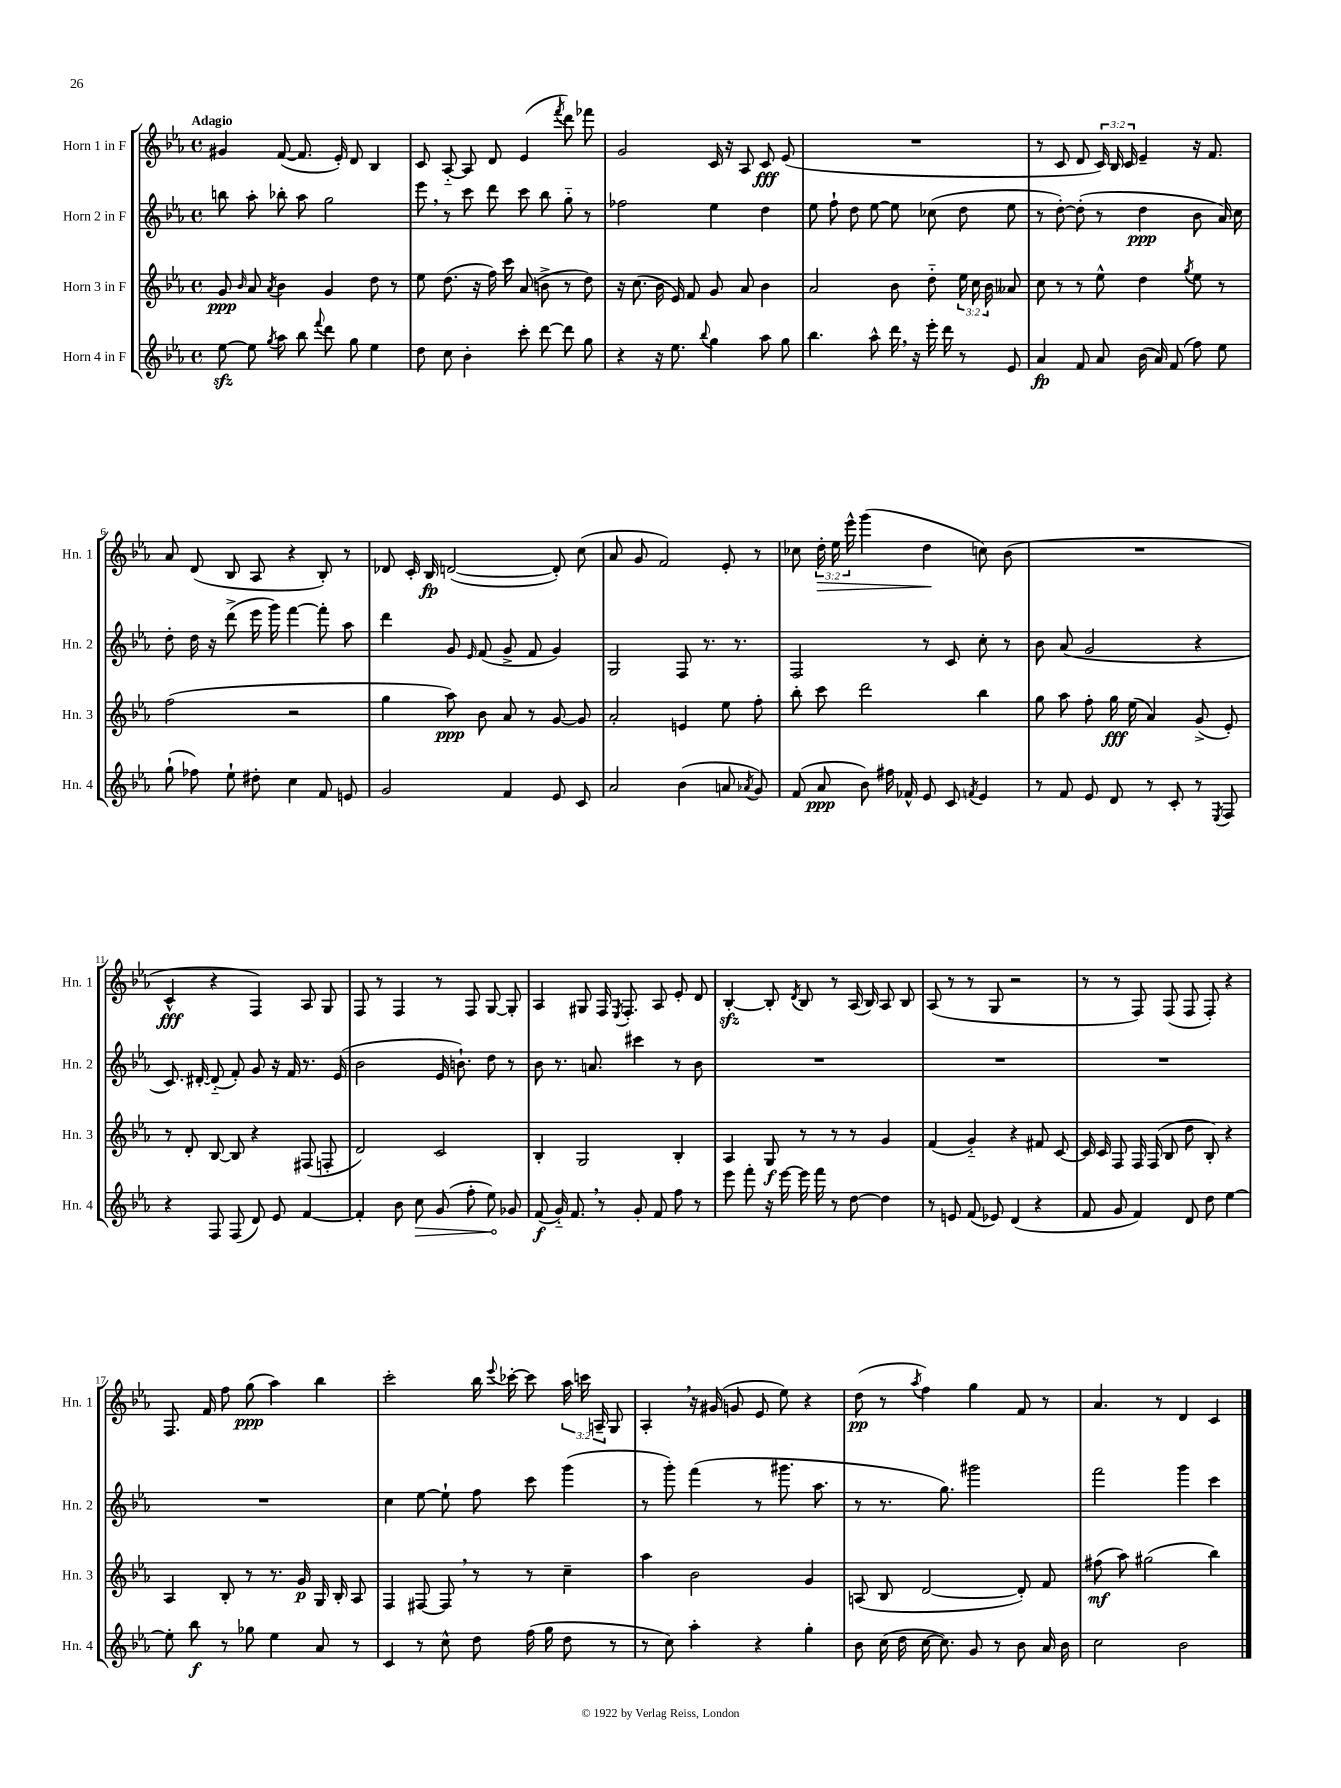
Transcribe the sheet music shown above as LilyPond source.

<<
\new StaffGroup <<
\new Staff = "s0" \with { instrumentName = "Horn 1 in F" shortInstrumentName = "Hn. 1" } {
    \clef treble \key ees \major \defaultTimeSignature \time 4/4 \override Staff.TupletNumber.text = #tuplet-number::calc-fraction-text \tempo "Adagio"
    \autoBeamOff gis'4 f'8~( f'8. ees'16-.) d'8 bes4 |
    c'8 aes8~-_ aes8 d'8 ees'4( \acciaccatura { f'''8 } d'''8) fes'''8 |
    g'2 c'16 r16 aes8 c'8\fff ees'8( |
    R1 |
    r8 c'8 d'8 \tuplet 3/2 { c'16) bes16 c'16 } ees'4-- r16 f'8. |
    aes'8 d'8( bes8 aes8 r4 bes8-.) r8 |
    des'8 c'16-. bes16\fp d'2~( d'8-.) c''8( |
    aes'8 g'8 f'2) ees'8-. r8 |
    ces''8 \tuplet 3/2 { d''16-.\> ees''16 ees'''16-^ } g'''4( d''4\! c''8) bes'8( |
    R1 |
    c'4-^\fff r4 f4) aes8 g8 |
    f8 r8 f4 r8 f8 g8~ g8-. |
    aes4 gis8 f16 \acciaccatura { ees8 } f8.-. aes8 ees'8-. d'8 |
    bes4~-.\sfz bes8-. \acciaccatura { d'8 } bes8 r8 aes16( bes16) aes8 bes8 |
    aes8( r8 r8 g8 r2 |
    r8 r8 f8) f8( f8 f8-.) r4 |
    f8. f'16 f''8 g''8\ppp( aes''4) bes''4 |
    c'''2-. bes''16 \appoggiatura { ees'''8 } ces'''16~-. ces'''8 \tuplet 3/2 { aes''16 c'''16 a16-- } g8 |
    aes4-. \breathe r16 gis'16( g'8 ees'8 ees''8) r4 |
    d''8\pp( r8 \acciaccatura { aes''8 } f''4) g''4 f'8 r8 |
    aes'4. r8 d'4 c'4 \bar "|." |
}
\new Staff = "s1" \with { instrumentName = "Horn 2 in F" shortInstrumentName = "Hn. 2" } {
    \clef treble \key ees \major \defaultTimeSignature \time 4/4
    \autoBeamOff b''8 aes''8-. bes''8-. aes''8 g''2 |
    ees'''8 \breathe r8 c'''8 d'''8 c'''8 bes''8 g''8-_ r8 |
    fes''2 ees''4 d''4 |
    ees''8 f''8-! d''8 ees''8~ ees''8 ces''8( d''8 ees''8 |
    r8 d''8~-.) d''8-.( r8 d''4\ppp bes'8 aes'16) c''16 |
    d''8-. d''16 r16 d'''8->( ees'''16 g'''16) f'''4~ f'''8-. aes''8 |
    d'''4 g'8 \grace { ees'16 } f'8( g'8-> f'8 g'4) |
    g2 f8 r8. r8. |
    f2 r8 c'8 c''8-. r8 |
    bes'8 aes'8( g'2 r4 |
    c'8.) dis'16~-. dis'8-_( f'8-.) g'8 r16 f'16 r8. ees'16( |
    bes'2 ees'16 b'8.-!) d''8 r8 |
    bes'8 r8. a'8. cis'''4 r8 bes'8 |
    R1 |
    R1 |
    R1 |
    R1 |
    c''4 ees''8~ ees''8-! f''8 c'''8 g'''4( |
    r8 g'''8-.) f'''4( r8 gis'''8. aes''8. |
    r8 r8. g''8.) gis'''2 |
    f'''2 g'''4 c'''4 \bar "|." |
}
\new Staff = "s2" \with { instrumentName = "Horn 3 in F" shortInstrumentName = "Hn. 3" } {
    \clef treble \key ees \major \defaultTimeSignature \time 4/4 \override Staff.TupletNumber.text = #tuplet-number::calc-fraction-text
    \autoBeamOff g'8\ppp \grace { bes'16 } aes'8 \acciaccatura { aes'8 } bes'4 g'4 d''8 r8 |
    ees''8 d''8.( r16 f''16) c'''16 aes'8( b'8-> r8 d''8) |
    r16 c''8.( bes'16 ees'16) f'8 g'8 aes'8 bes'4 |
    aes'2 bes'8 d''8-_ \tuplet 3/2 { ees''16 c''16 bes'16 } aeses'8 |
    c''8 r8 r8 ees''8-^ d''4 \acciaccatura { g''8 } ees''8 r8 |
    f''2( r2 |
    g''4 aes''8\ppp) bes'8 aes'8 r8 g'8~ g'8 |
    aes'2-. e'4 ees''8 f''8-. |
    bes''8-. c'''8 d'''2 bes''4 |
    g''8 aes''8 f''8-. g''16\fff ees''16( aes'4) g'8->( ees'8-.) |
    r8 d'8-. bes8~ bes8 r4 fis8( f8-. |
    d'2) c'2 |
    bes4-. g2 bes4-. |
    aes4 g8\f r8 r8 r8 g'4 |
    f'4( g'4-_) r4 fis'8 c'8~ |
    c'16 c'16 f8 f16 f16( bes8 d''8 bes8-.) r4 |
    aes4 bes8-. r8 r8. g'16\p g16 bes16-. aes8 |
    f4 fis8~ fis8 \breathe r8 r8 c''4-- |
    aes''4 bes'2 g'4 |
    a8( bes8 d'2~ d'8-.) f'8 |
    fis''8\mf( aes''8) gis''2( bes''4) \bar "|." |
}
\new Staff = "s3" \with { instrumentName = "Horn 4 in F" shortInstrumentName = "Hn. 4" } {
    \clef treble \key ees \major \defaultTimeSignature \time 4/4
    \autoBeamOff ees''8~\sfz ees''8 \acciaccatura { g''8 } aes''8 bes''8 \appoggiatura { f'''8 } d'''8 g''8 ees''4 |
    d''8 c''8 bes'4-. c'''8-. d'''8~ d'''8 g''8 |
    r4 r16 ees''8. \appoggiatura { bes''8 } g''4 aes''8 g''8 |
    bes''4. aes''8-^ d'''16 \breathe r16 ees'''16-. d'''16 r8 ees'8 |
    aes'4\fp f'8 aes'8 bes'16( aes'16) f'8( f''8) ees''8 |
    g''8-!( fes''8) ees''8-! dis''8-. c''4 f'8 e'8 |
    g'2 f'4 ees'8 c'8 |
    aes'2 bes'4( a'8 \acciaccatura { aes'8 } g'8) |
    f'8( aes'8\ppp bes'8) fis''16 fes'16-^ ees'8 c'8 \acciaccatura { f'8 } ees'4 |
    r8 f'8 ees'8 d'8 r8 c'8-. r8 \acciaccatura { ees8 } f8 |
    r4 f8 f8( d'8) ees'8 f'4~ |
    f'4-. bes'8 \once \override Hairpin.circled-tip = ##t c''8\> g'8( f''8-. ees''8\!) ges'8 |
    f'8\f( g'16-_) f'8. \breathe r8 g'8-. f'8 f''8 r8 |
    ees'''8 f'''8-. r16 ees'''16~ ees'''16 f'''16 r8 d''8~ d''4 |
    r8 e'8 f'8( ees'8) d'4( r4 |
    f'8 g'8 f'4) d'8 d''8 ees''4~ |
    ees''8-. bes''8\f r8 ges''8 ees''4 aes'8 r8 |
    c'4 r8 c''8-^ d''8 f''16( g''16 d''8 r8 |
    r8 c''8) aes''4-. r4 g''4-. |
    bes'8 c''16( d''16 c''16~ c''8.) g'8 r8 bes'8 aes'16 bes'16 |
    c''2 bes'2 \bar "|." |
}
>>
>>
